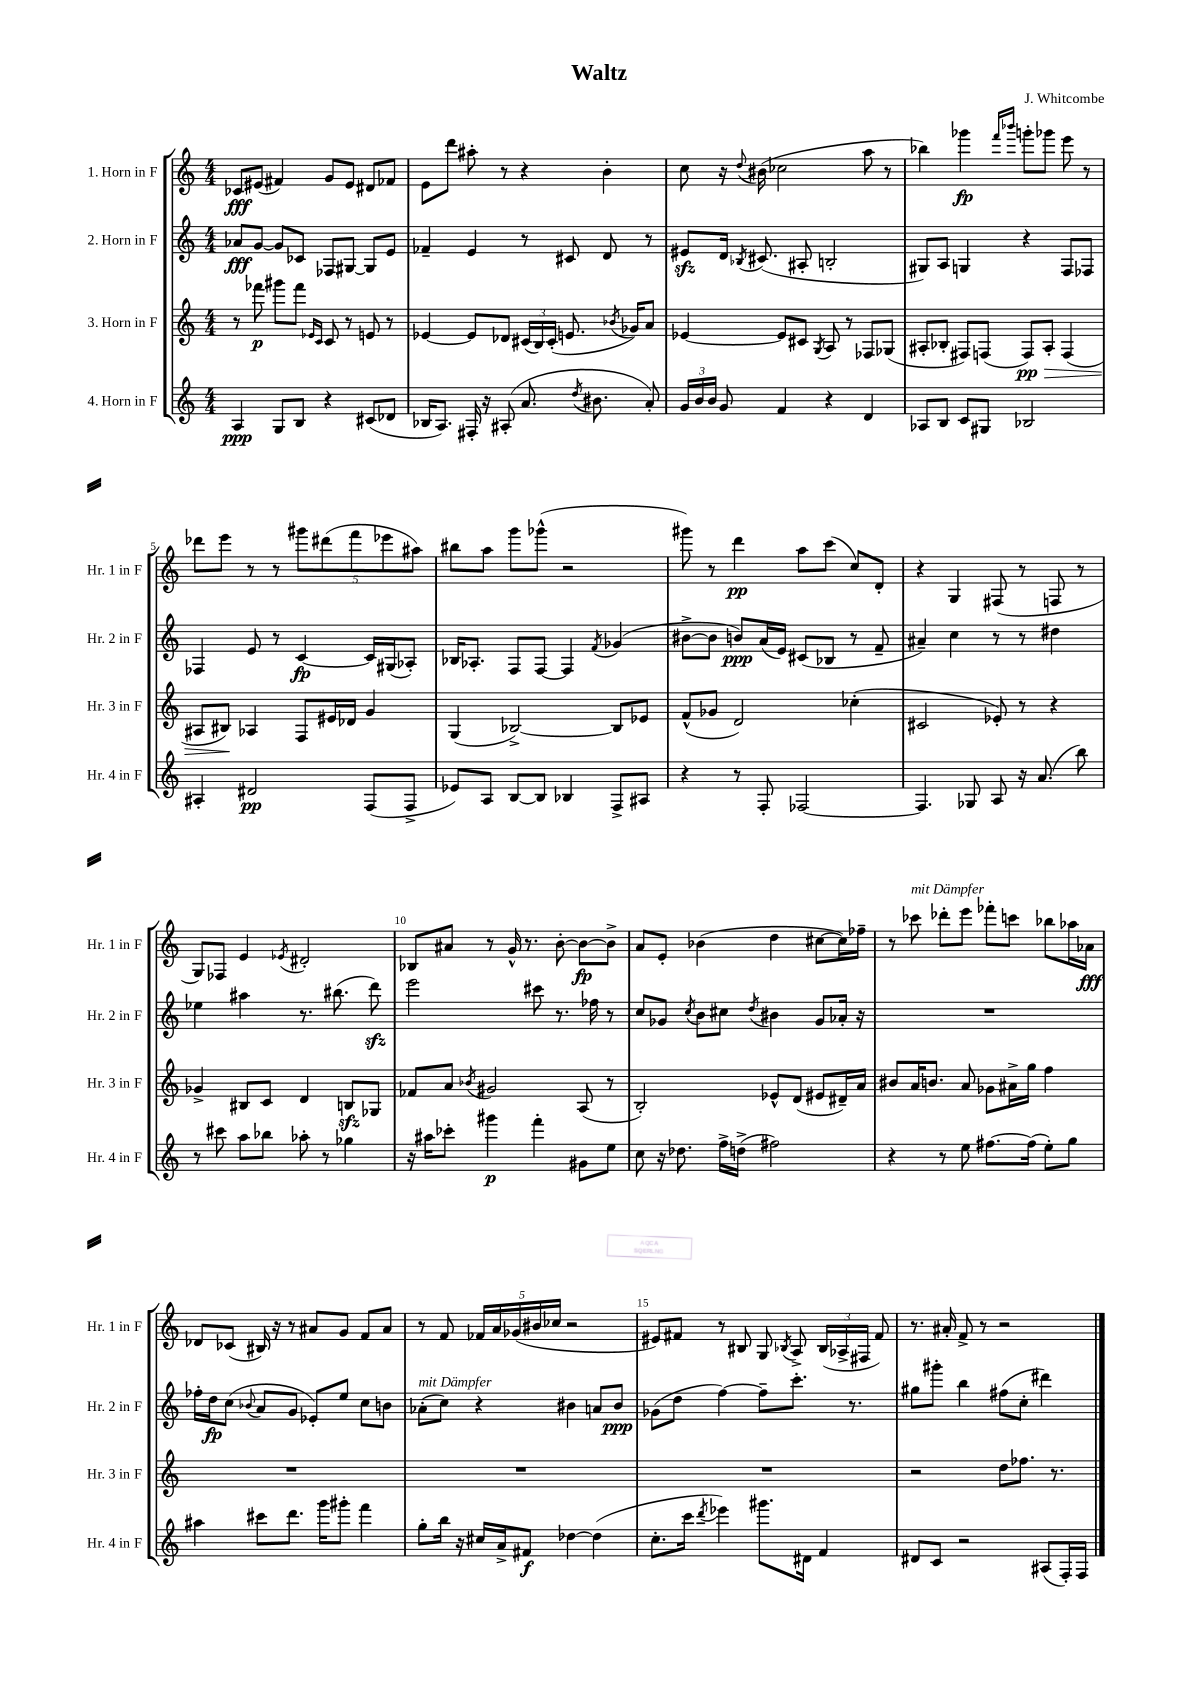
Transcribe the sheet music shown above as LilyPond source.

\header { title = "Waltz" composer = "J. Whitcombe" }
<<
\new StaffGroup <<
\new Staff = "s0" \with { instrumentName = "1. Horn in F" shortInstrumentName = "Hr. 1 in F" } {
    \clef treble \key c \major \numericTimeSignature \time 4/4
    \autoBeamOff ces'8[\fff eis'8]( fis'4) g'8[ eis'8] dis'8[ fes'8] |
    e'8[ d'''8] ais''8-. r8 r4 b'4-. |
    c''8 r16 \appoggiatura { d''8 } bis'16( ces''2 a''8 r8 |
    bes''4) ges'''4\fp \grace { f'''16[ bes'''16] } g'''8[-. ges'''8] e'''8 r8 |
    des'''8[ e'''8] r8 r8 \tuplet 5/4 { gis'''8[ dis'''8( f'''8 ees'''8 ais''8]) } |
    bis''8[ a''8] g'''8[ ges'''8]-^( r2 |
    gis'''8) r8 d'''4\pp a''8[ c'''8]( c''8[) d'8]-. |
    r4 g4 fis8( r8 f8 r8 |
    g8[) fes8] e'4 \acciaccatura { ees'8 } dis'2-. |
    bes8[ ais'8] r8 g'16-^ r8. b'8~-. b'8[~\fp b'8]-> |
    a'8[ e'8]-. bes'4( d''4 cis''8[~ cis''16) fes''16]-- |
    r8 ces'''8^\markup { \italic "mit Dämpfer" } des'''8[-. e'''8] fes'''8[-. c'''8] bes''8[ aes''16 aes'16]\fff |
    des'8[ ces'8]( bis16) r16 r8 ais'8[ g'8] f'8[ ais'8] |
    r8 f'8 \tuplet 5/4 { fes'16[ a'16 ges'16( bis'16 ces''16] } r2 |
    eis'8[) fis'8] r8 bis8 g8 \acciaccatura { bes8 } a8-> \tuplet 3/2 { bes16[( aes16-> fis16] } fis'8) |
    r8. ais'16-. f'8-> r8 r2 \bar "|." |
}
\new Staff = "s1" \with { instrumentName = "2. Horn in F" shortInstrumentName = "Hr. 2 in F" } {
    \clef treble \key c \major \numericTimeSignature \time 4/4
    \autoBeamOff aes'8[\fff g'8]~ g'8[ ces'8] fes8[ gis8]~ gis8[ e'8] |
    fes'4-- e'4 r8 cis'8 d'8 r8 |
    eis'8[\sfz d'16] \acciaccatura { bes8 } cis'8.( ais8-. b2-. |
    gis8[) a8] g4 r4 f8[ fes8] |
    fes4 e'8 r8 c'4~\fp c'16[ gis16( aes8]-.) |
    bes16[ aes8.]-. f8[ f8]~ f4 \acciaccatura { f'8 } ges'4( |
    bis'8[~-> bis'8] b'8[\ppp) a'16( e'16]) cis'8[( bes8] r8 f'8-- |
    ais'4--) c''4 r8 r8 dis''4 |
    ees''4 ais''4 r8. bis''8.( d'''8\sfz) |
    e'''2 cis'''8 r8. fes''16 r8 |
    c''8[ ges'8] \acciaccatura { c''8 } b'8[ cis''8] \acciaccatura { d''8 } bis'4 ges'8[ aes'16]-. r16 |
    R1 |
    fes''16[-. d''16\fp c''8]( \appoggiatura { bes'8 } a'8[ g'8] ees'8[-.) e''8] c''8[ b'8] |
    aes'8[-.^\markup { \italic "mit Dämpfer" }( c''8]) r4 bis'4 a'8[ bis'8]\ppp |
    ges'8[( d''8] f''4~) f''8[-- c'''8.]-. r8. |
    gis''8[ gis'''8]-. b''4 fis''8[( c''8]-. dis'''4) \bar "|." |
}
\new Staff = "s2" \with { instrumentName = "3. Horn in F" shortInstrumentName = "Hr. 3 in F" } {
    \clef treble \key c \major \numericTimeSignature \time 4/4
    \autoBeamOff r8 fes'''8\p gis'''8[ fes'''8] \grace { ees'16[ c'16] } c'8 r8 e'8 r8 |
    ees'4~ ees'8[ des'8] \tuplet 3/2 { cis'16[( b16) cis'16]-.( } e'8. \acciaccatura { bes'8 } ges'16[) a'8] |
    ees'4~ ees'8[ cis'8] \acciaccatura { g8 } a8 r8 fes8[ ges8]( |
    ais8[-. bes8]-. fis8[) f8]( f8[\pp) ais8]-.\> f4( |
    ais8[ bis8]\!) aes4 f8[ eis'16 des'16] g'4 |
    g4( bes2~->) bes8[ ees'8] |
    f'8[-^( ges'8] d'2) ces''4-.( |
    cis'2 ees'8-.) r8 r4 |
    ges'4-> bis8[ c'8] d'4 b8[\sfz ges8] |
    fes'8[ a'8] \acciaccatura { bes'8 } gis'2 a8( r8 |
    b2-.) ees'8[-^ d'8]( eis'8[ dis'16--) a'16] |
    bis'8[ a'16 b'8.] a'8 ges'8[ ais'16-> g''16] f''4 |
    R1 |
    R1 |
    R1 |
    r2 d''8[ fes''8.] r8. \bar "|." |
}
\new Staff = "s3" \with { instrumentName = "4. Horn in F" shortInstrumentName = "Hr. 4 in F" } {
    \clef treble \key c \major \numericTimeSignature \time 4/4
    \autoBeamOff a4\ppp g8[ b8] r4 cis'8[( des'8] |
    bes16[ a8.]) fis16-. r16 ais8-.( a'8. \acciaccatura { d''8 } bis'8. a'8-.) |
    \tuplet 3/2 { g'16[ b'16 b'16] } g'8 f'4 r4 d'4 |
    aes8[ b8] c'8[ gis8] bes2 |
    ais4-. dis'2\pp f8[( f8]-> |
    ees'8[) a8] b8[~ b8] bes4 f8[-> ais8] |
    r4 r8 f8-. fes2~ |
    fes4. ges8 a8 r16 a'8.( b''8) |
    r8 cis'''8 a''8[ bes''8] aes''8-. r8 ges''4 |
    r16 ais''16[ ces'''8]-. gis'''4\p f'''4-. gis'8[ e''8] |
    c''8 r16 des''8. f''16[-> d''16]->( fis''2) |
    r4 r8 e''8 fis''8.[~ fis''16]( e''8[-.) g''8] |
    ais''4 cis'''8[ d'''8.] g'''16[ gis'''8]-. f'''4 |
    g''8[-. b''16] r16 cis''16[ a'16-> fis'8]\f des''4~ des''4( |
    c''8.[-. c'''16] \acciaccatura { d'''8 } ees'''4) gis'''8.[ dis'16] f'4 |
    dis'8[ c'8] r2 ais8[( f16-.) f16] \bar "|." |
}
>>
>>
\layout { \context { \Score \override BarNumber.break-visibility = ##(#f #t #t) barNumberVisibility = #(every-nth-bar-number-visible 5) } }
